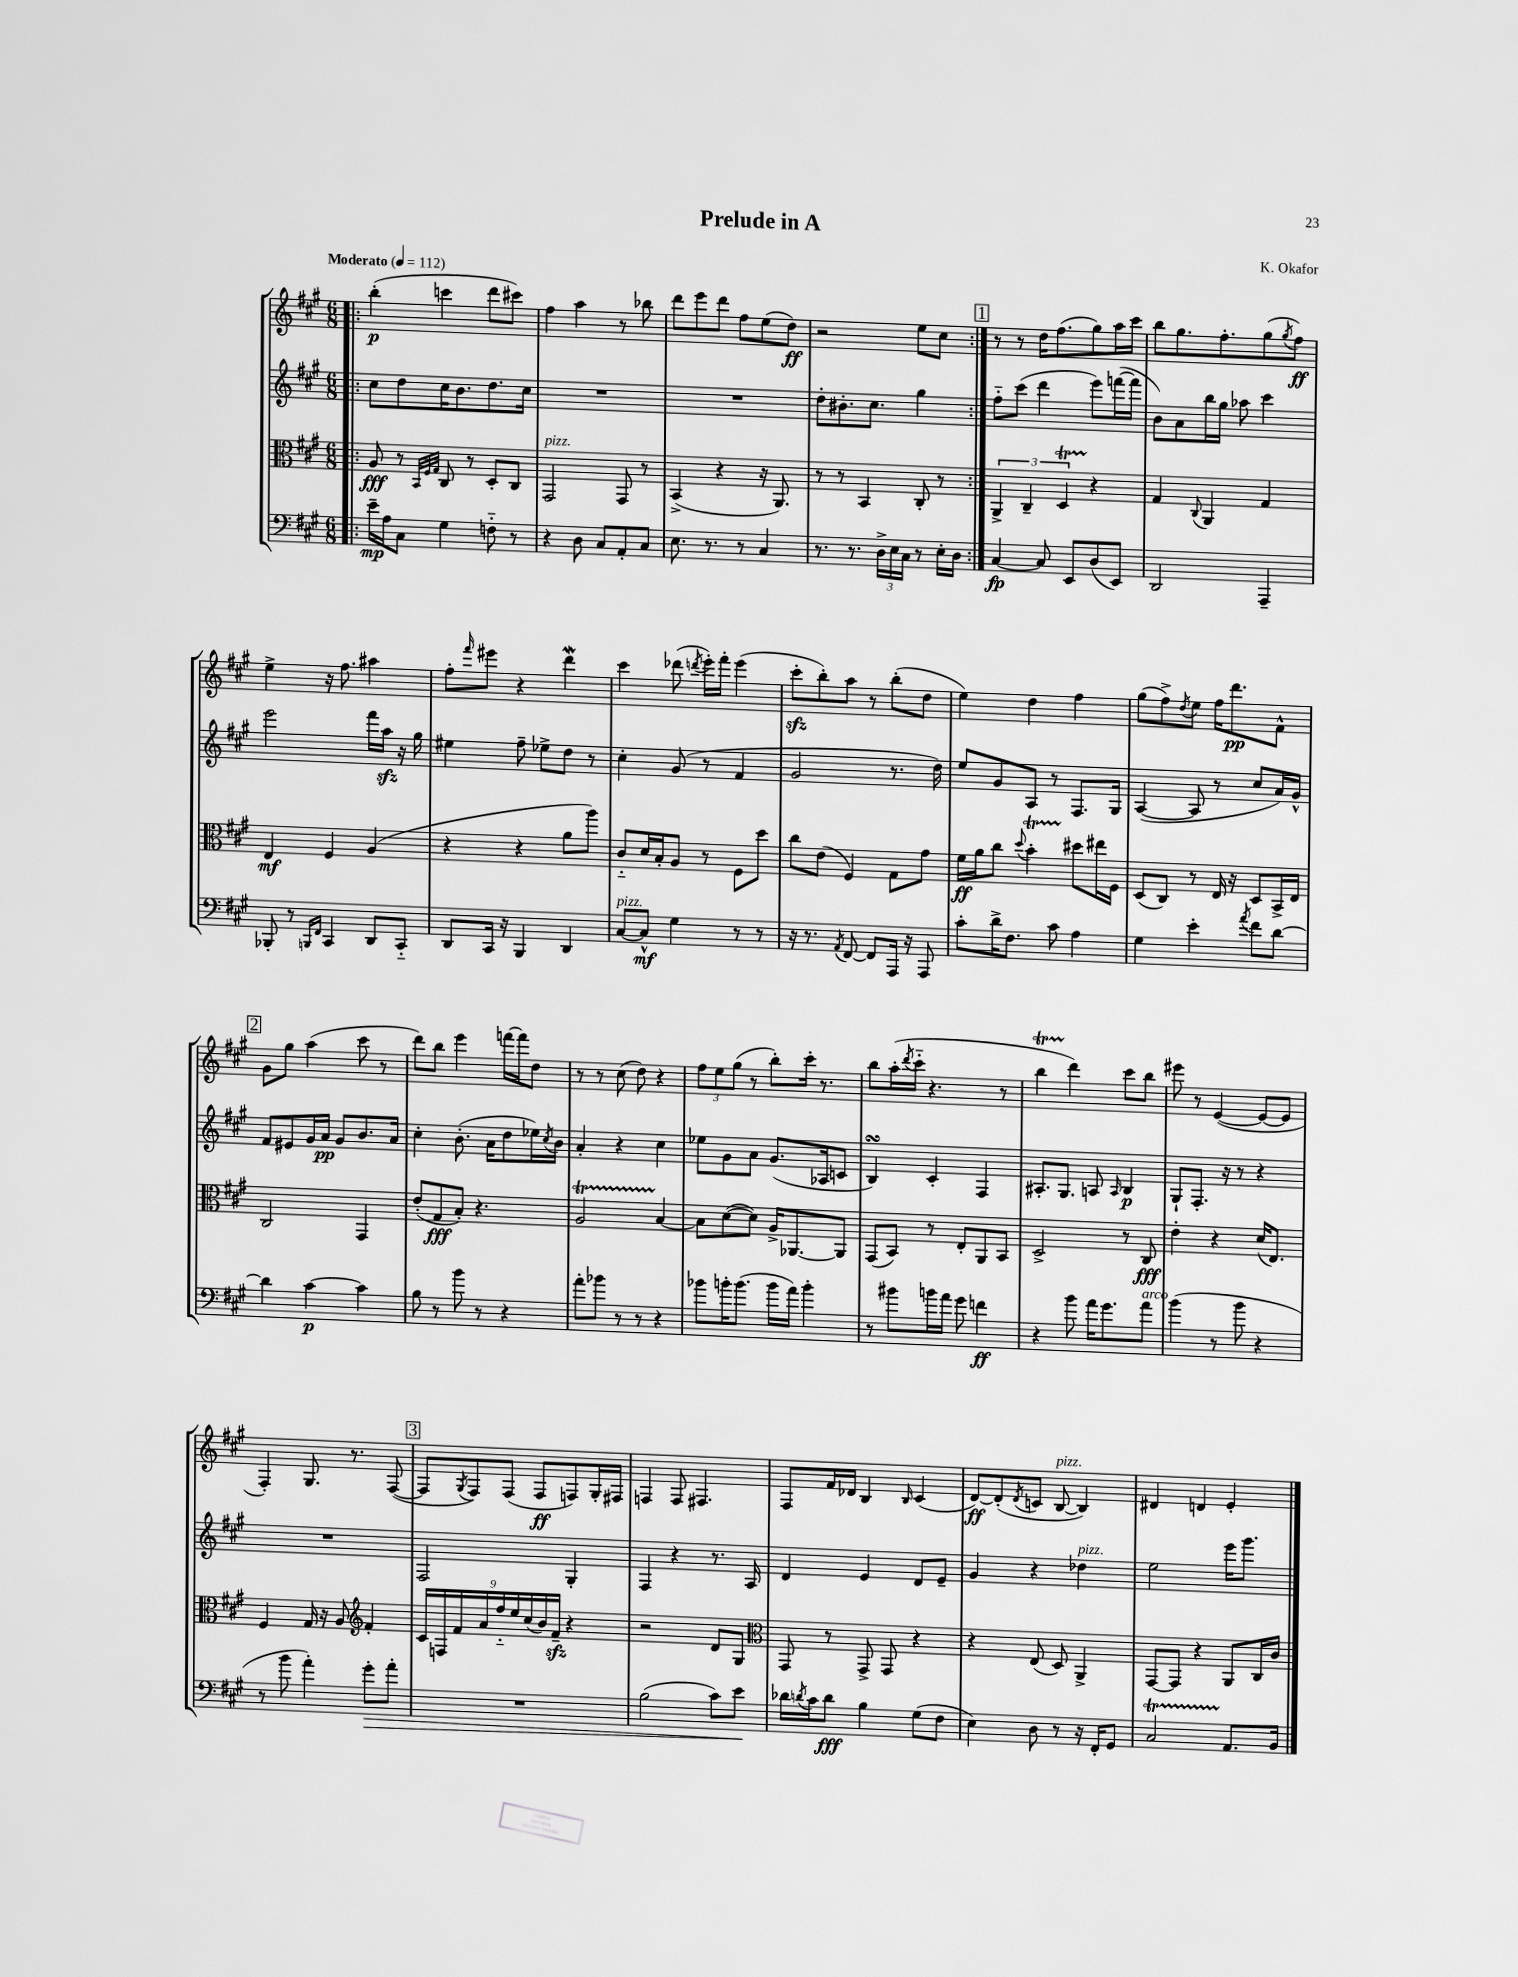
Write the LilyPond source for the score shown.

\header { title = "Prelude in A" composer = "K. Okafor" }
<<
\new StaffGroup <<
\new Staff = "s0" {
    \clef treble \key a \major \numericTimeSignature \time 6/8 \tempo "Moderato" 4 = 112
    \repeat volta 2 { \bar ".|:" b''4-.\p( c'''4 d'''8 cis'''8) |
    fis''4 a''4 r8 bes''8 |
    d'''8 e'''8 d'''8 fis''8 e''8( d''8\ff) |
    r2 e''8 cis''8 | }
    \mark \markup { \box "1" } r8 r8 d''16 fis''8.( gis''8) a''16 cis'''16 |
    b''8 gis''8. fis''8.-. gis''8( \acciaccatura { gis''8 } fis''8\ff) |
    e''4-> r16 fis''8. ais''4 |
    fis''8-. \grace { fis'''16 } eis'''8 r4 d'''4\mordent |
    cis'''4 des'''8( \acciaccatura { d'''8 } e'''16-.) fis'''16-. e'''4( |
    cis'''8-.\sfz b''8-.) a''8 r8 b''8-.( d''8 |
    e''4) d''4 fis''4 |
    gis''8( fis''8->) \acciaccatura { d''8 } e''8 fis''16 d'''8.\pp fis'8-^ |
    \mark \markup { \box "2" } gis'8 gis''8 a''4( cis'''8 r8 |
    d'''8) b''8 e'''4 f'''16~ f'''16 d''8 |
    r8 r8 cis''8( d''8) r4 |
    \tuplet 3/2 { fis''8 e''8 gis''8( } r8 b''8-.) cis'''16-. r8. |
    b''8 a''16-.( \acciaccatura { d'''8 } cis'''16-_ r4. r8 |
    b''4\startTrillSpan d'''4\stopTrillSpan) cis'''8 b''8 |
    eis'''8 r8 e'4~( e'8~ e'8 |
    fis4-.) gis8. r8. fis8~( |
    \mark \markup { \box "3" } fis8 \acciaccatura { gis8 } fis8) fis8( fis8\ff f8) gis16-. fis16 |
    f4 f8 fis4. |
    fis8 fis'16 des'16 b4 \grace { b16 } cis'4( |
    d'8~\ff) d'8-.( \acciaccatura { d'8 } c'8 b8~^\markup { \italic "pizz." } b4) |
    dis'4 d'4 e'4-. \bar "|." |
}
\new Staff = "s1" {
    \clef treble \key a \major \numericTimeSignature \time 6/8
    \repeat volta 2 { \bar ".|:" cis''8 d''8 cis''16 b'8. d''8. cis''16 |
    R2. |
    R2. |
    d''8-. bis'8.-. cis''8. gis''4 | }
    \mark \markup { \box "1" } fis''8-_ cis'''8( d'''4 e'''8) f'''16~( f'''16 |
    b'8) a'8 b''16 gis''16 aes''8 cis'''4 |
    e'''2 fis'''16 a''16\sfz r16 gis''16 |
    eis''4 fis''8-- ees''8-> d''8 r8 |
    cis''4-. gis'8( r8 fis'4 |
    gis'2 r8. d''16) |
    e''8 gis'8 a8 r8 fis8. gis16 |
    a4~( a8 r8 cis''8 a'16) gis'16-^ |
    \mark \markup { \box "2" } fis'8 eis'8 gis'16 a'16\pp gis'8 b'8. a'16 |
    cis''4-. b'8.-.( a'16 d''8 ees''16) \acciaccatura { cis''8 } b'16 |
    a'4-. r4 cis''4 |
    ees''8 gis'8 a'8 gis'8.( aes16 c'8 |
    b4\turn) cis'4-. fis4 |
    ais8.-. gis8. a8 \grace { a16 } b4\p |
    gis8-! fis8.-. r16 r8 r4 |
    R2. |
    \mark \markup { \box "3" } fis2 gis4-. |
    fis4 r4 r8. a16 |
    d'4 e'4 d'8 e'8-- |
    gis'4 r4 des''4^\markup { \italic "pizz." } |
    e''2 e'''16 gis'''8. \bar "|." |
}
\new Staff = "s2" {
    \clef alto \key a \major \numericTimeSignature \time 6/8
    \repeat volta 2 { \bar ".|:" a8\fff r8 \grace { b,32 fis32 gis32 } cis8 r8 d8-. cis8 |
    gis,2^\markup { \italic "pizz." } gis,8 r8 |
    b,4->( r4 r16 a,8.) |
    r8 r8 b,4 cis8-. r8 | }
    \mark \markup { \box "1" } \tuplet 3/2 { a,4-> cis4-- d4\startTrillSpan } r4\stopTrillSpan |
    gis4 \appoggiatura { cis8 } a,4 gis4 |
    e4\mf fis4 a4( |
    r4 r4 a'8 a''8) |
    cis'8-_ d'16 b16-. a8 r8 fis8 d''8 |
    cis''8 e'8( fis4) gis8 gis'8 |
    fis'16\ff a'16 cis''8 \appoggiatura { d''8 } b'4-.\startTrillSpan dis''8\stopTrillSpan eis''16 fis16 |
    d8( cis8) r8 e16 r16 d8 b,16-> e16 |
    \mark \markup { \box "2" } cis2 gis,4 |
    e'8-.( gis8\fff b8-.) r4. |
    a2\startTrillSpan b4~\stopTrillSpan |
    b8 d'8~( d'8) a16-> aes,8.~ aes,8 |
    gis,8( b,8) r8 e8-. a,8 b,8 |
    d2-> r8 cis8\fff |
    e'4-. r4 d'16( e8.) |
    fis4 gis16 r16 a8 \clef treble fis'4-. |
    \mark \markup { \box "3" } \tuplet 9/8 { cis'16 f16 fis'16 a'16 fis''16-_ e''16 cis''16( b'16) fis'16--\sfz } r4 |
    r2 d'8 gis8 |
    \clef alto gis,8 r8 gis,8-> gis,8 r4 |
    r4 e8( d8) a,4-> |
    gis,8~ gis,8 r4 a,8 cis16 cis'16 \bar "|." |
}
\new Staff = "s3" {
    \clef bass \key a \major \numericTimeSignature \time 6/8
    \repeat volta 2 { \bar ".|:" e'16--\mp a16 cis8 gis4 f8-_ r8 |
    r4 d8 cis8 a,8-. cis8 |
    e8. r8. r8 cis4 |
    r8. r8. \tuplet 3/2 { d16-> e16 cis16 } r8 e16-. d16 | }
    \mark \markup { \box "1" } cis4~\fp cis8 e,8 d8( e,8) |
    d,2 a,,4-- |
    bes,,8-. r8 \grace { b,,16 fis,16 } cis,4 d,8 cis,8-_ |
    d,8 cis,16 r16 b,,4 d,4 |
    cis8~^\markup { \italic "pizz." } cis8-^\mf gis4 r8 r8 |
    r16 r8. \acciaccatura { a,8 } fis,8~ fis,8 a,,16 r16 a,,8 |
    cis'8-. d'16-> fis8. cis'8 a4 |
    gis4 e'4-. \acciaccatura { a'8 } fis'8 d'8~ |
    \mark \markup { \box "2" } d'4 cis'4~\p cis'4 |
    b8 r8 b'8 r8 r4 |
    a'8-. bes'8 r8 r8 r4 |
    bes'8 b'16-. b'8.( b'16 a'16) b'4-. |
    r8 bis'8 b'16 a'16 gis'8 f'4\ff |
    r4 b'8 a'16 gis'8. a'8^\markup { \italic "arco" } |
    b'4( r8 b'8 r4 |
    r8 b'8 a'4-.) gis'8-.\> a'8-. |
    \mark \markup { \box "3" } R2. |
    b2( cis'8) e'8\! |
    des'16 \acciaccatura { d'8 } cis'16 d'8\fff b4 gis8( fis8 |
    e4) d8 r8 r16 fis,16-. gis,8 |
    cis2\startTrillSpan a,8.\stopTrillSpan b,16 \bar "|." |
}
>>
>>
\layout { \context { \Score \remove "Bar_number_engraver" } }
